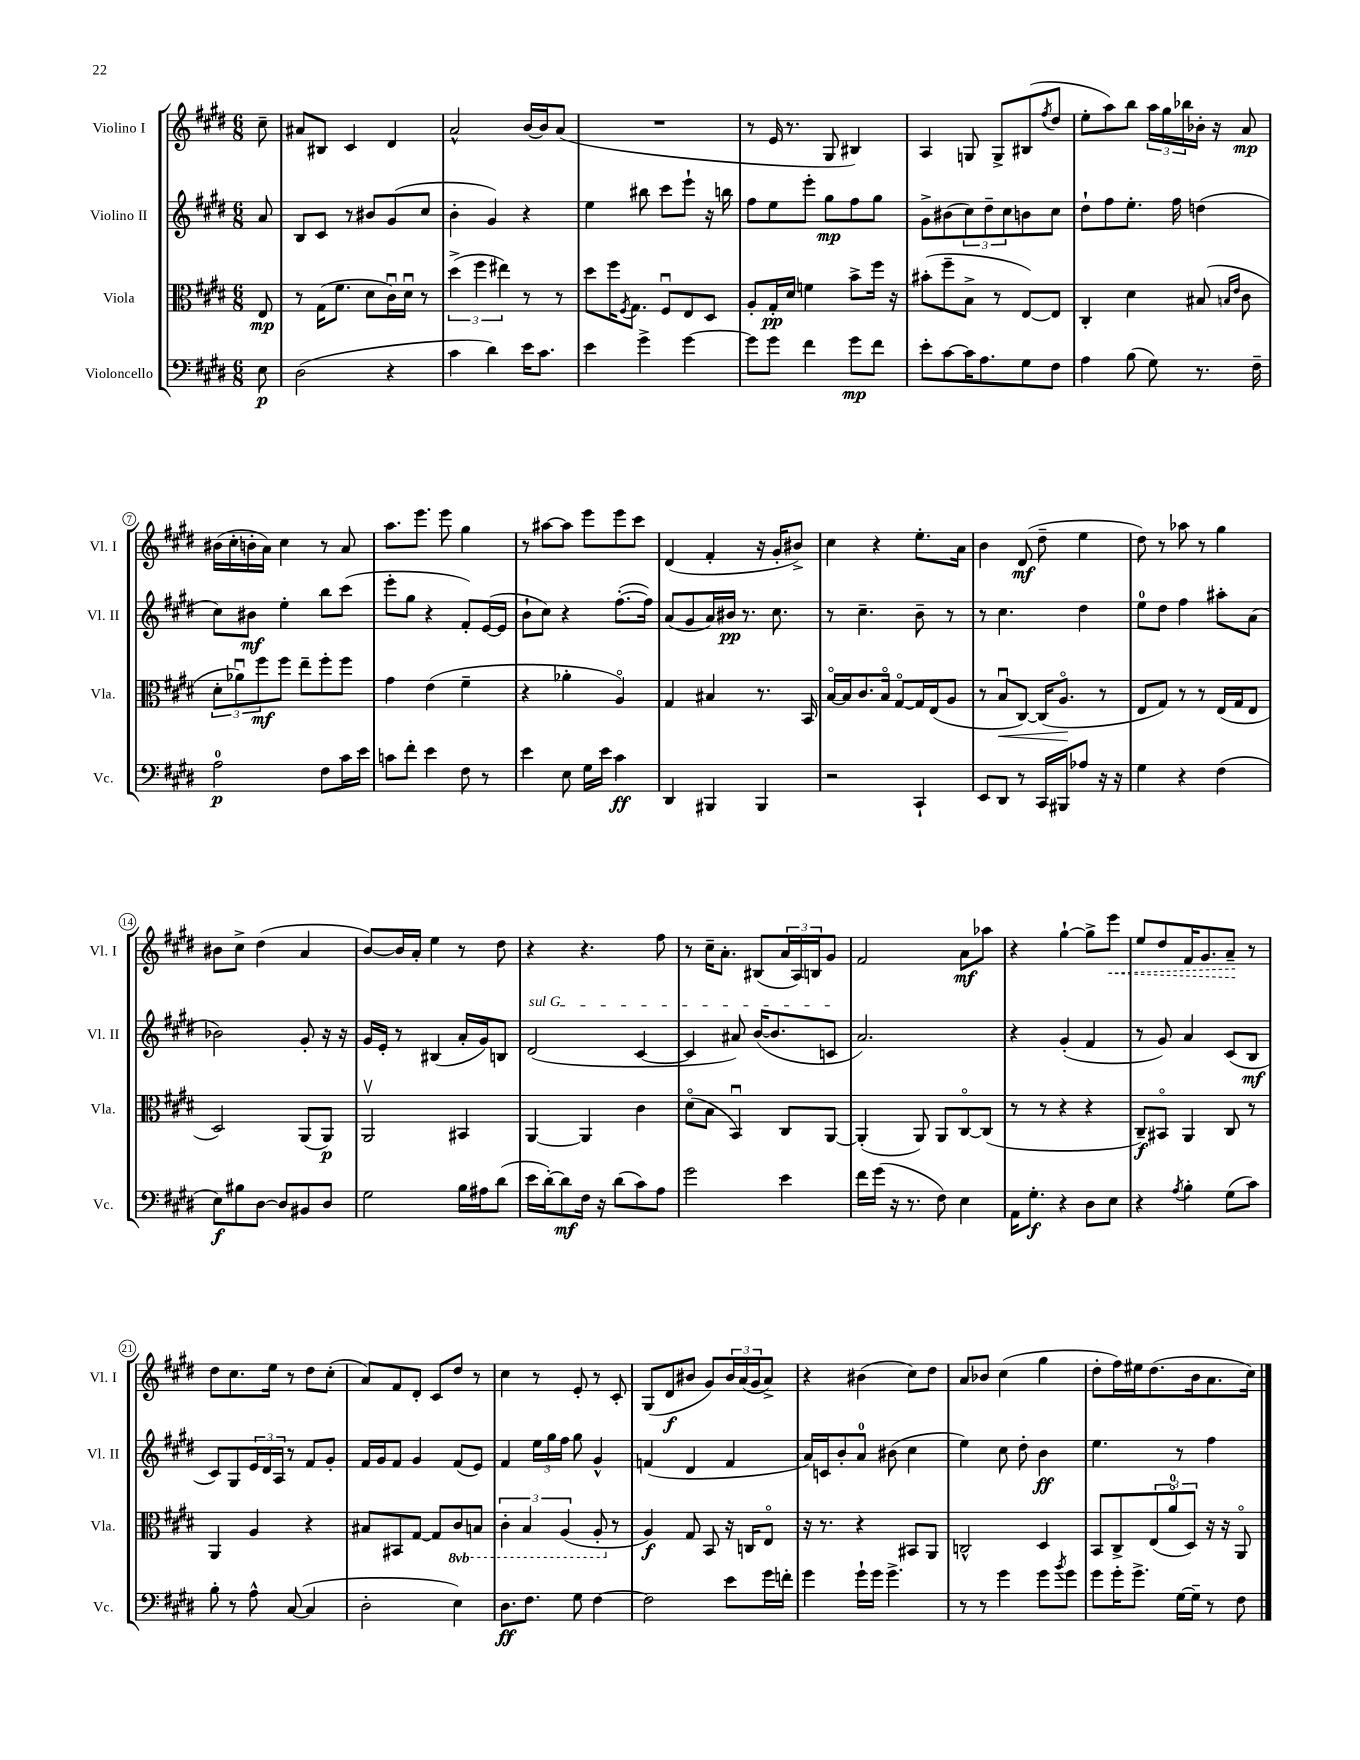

**kern	**kern	**kern	**kern
*staff4	*staff3	*staff2	*staff1
*clefF4	*clefC3	*clefG2	*clefG2
*k[f#c#g#d#]	*k[f#c#g#d#]	*k[f#c#g#d#]	*k[f#c#g#d#]
*M6/8	*M6/8	*M6/8	*M6/8
8E	8E	8a	8cc#~
=	=	=	=
(2D#	8r	8B	8a#
.	(16G#	8c#	8B#
.	8.f#	.	.
.	.	8r	4c#
.	8d#	8b#	.
4r	16c#u)	(8g#	4d#
.	16d#u	.	.
.	8r	8cc#	.
=	=	=	=
4c#	(6dd#^	4b'	2a^^
.	6ff#	.	.
4d#)	.	4g#)	.
.	6ee#)	.	.
16e	8r	4r	[16b
8.c#	.	.	16b]
.	8r	.	(8a
=	=	=	=
4e	8dd#	4ee	2.r
.	16ff#	.	.
.	8qF#	.	.
.	8.G#	.	.
4g#^	.	8bb#	.
.	8F#u	8ccc#	.
[4g#	8E	8eee`	.
.	8D#	16r	.
.	.	16bb	.
=	=	=	=
8g#]	8A'	8ff#	8r
8g#	16G#'	8ee	16e
.	16d#	.	8.r
4f#	4f	8eee'	.
.	.	8gg#	8G#
8g#	8b^	8ff#	4B#)
8f#	16ff#	8gg#	.
.	16r	.	.
=	=	=	=
8e'	(8b#'	8g#^	4A
[8c#	8ff#~	(8b#	.
16c#]	8B^	12cc#)	8G
8.A	.	.	.
.	.	12dd#~	.
.	8r	.	8G^
.	.	12cc#	.
8G#	[8E)	8b	(8B#
.	.	.	8qff#
8F#	8E]	8cc#	8dd#
=	=	=	=
4A	4C#'	8dd#`	8ee'
.	.	8ff#	8aa)
(8B	4d#	8.ee'	8bb
8G#)	.	.	24aa
.	.	.	24gg#
.	.	16ff#	.
.	.	.	24bb-
8.r	(8B#	(4dd	16b-'
.	.	.	16r
.	16qqB	.	.
.	16qqe	.	.
.	8c#	.	8a
16F#~	.	.	.
=	=	=	=
2A	12d#'	8cc#)	(16b#
.	.	.	16cc#'
.	12a-u)	.	.
.	.	8b#	16b'
.	12ff#	.	.
.	.	.	16a)
.	8ff#	4ee'	4cc#
.	8ee~	.	.
8F#	8ff#'	8bb	8r
16c#	8ff#	(8ccc#	8a
16e	.	.	.
=	=	=	=
8c	4g#	8eee'	8.aa
8f#'	.	8gg#	.
.	.	.	8.eee
4e	(4e	4r	.
.	.	.	8eee
8F#	4f#~	8f#')	4gg#
8r	.	([16e	.
.	.	16e]	.
=	=	=	=
4e	4r	8b`	8r
.	.	8cc#)	[8aa#
8E	4a-'	4r	8aa#]
16G#	.	.	8eee
16e	.	.	.
4c#	4Ao)	([8.ff#'	8eee
.	.	.	8ccc#
.	.	16ff#])	.
=	=	=	=
4DD#	4G#	(8a	(4d#
.	.	8g#	.
4BBB#	4B#	16a)	4f#'
.	.	16b#	.
.	.	8.r	.
4BBB#	8.r	.	16r
.	.	8.cc#	16g#'
.	.	.	8b#^)
.	16BB	.	.
=	=	=	=
2r	[16Bo	8r	4cc#
.	16B]	.	.
.	8.c#	4.cc#~	.
.	.	.	4r
.	16Bo	.	.
.	[8G#o	.	.
4CC#`	16G#]	8b~	8.ee'
.	(16E	.	.
.	8A	8r	.
.	.	.	16a
=	=	=	=
8EE	8r	8r	4b
8DD#	8Bu	4.cc#	.
8r	[8C#)	.	(8d#
16CC#	(16C#]	.	8dd#~
16BBB#	8.Ao	.	.
8A-	.	4dd#	4ee
16r	8r	.	.
16r	.	.	.
=	=	=	=
4G#	8E	8ee	8dd#)
.	8G#)	8dd#	8r
4r	8r	4ff#	8aa-
.	8r	.	8r
(4F#	(16E	8aa#'	4gg#
.	16G#	.	.
.	8E	(8a	.
=	=	=	=
8E)	2D#)	2b-)	8b#
8B#	.	.	8cc#^
[8D#	.	.	(4dd#
8D#]	.	.	.
8BB#	(8AA	8g#'	4a
8D#	8AA)	16r	.
.	.	16r	.
=	=	=	=
2G#	2AAv	16g#	[8b)
.	.	16e'	.
.	.	8r	16b]
.	.	.	16a'
.	.	(4B#	4ee
16B	4BB#	16a'	8r
16A#	.	16g#)	.
(8d#	.	8B	8dd#
=	=	=	=
16e	[4AA	(2d#	4r
[16d#')	.	.	.
8d#]	.	.	.
16F#	4AA]	.	4.r
16r	.	.	.
(8d#	.	.	.
8c#)	4c#	[4c#	.
8A	.	.	8ff#
=	=	=	=
2g#	(8d#o	4c#]	8r
.	8B	.	16cc#~
.	.	.	8.a'
.	4BBu)	8a#)	.
.	.	([16b	(8B#
.	.	8.b]	.
4e	8C#	.	24a
.	.	.	24A)
.	.	.	24B
.	[8AA	8c	8g#
=	=	=	=
16f#	(4AA']	2.a)	2f#
(16g#	.	.	.
16r	.	.	.
8.r	.	.	.
.	8AA)	.	.
8F#)	8AA	.	.
4E	[8C#o	.	8a
.	(8C#]	.	8aa-
=	=	=	=
16AA	8r	4r	4r
8.G#'	.	.	.
.	8r	.	.
4r	4r	(4g#'	[4gg#`
8D#	4r	4f#	8gg#^]
8E	.	.	8eee
=	=	=	=
4r	8C#~)	8r	8ee
.	8BB#o	8g#)	8dd#
8qA	.	.	.
4B'	4AA	4a	16f#
.	.	.	8.g#
(8G#	8C#	(8c#	8a~
8c#)	8r	8B	8r
=	=	=	=
8B'	4AA	8c#)	8dd#
8r	.	8G#	8.cc#
8A^^	4A	24e	.
.	.	24d#	.
.	.	.	16ee
.	.	24A	.
([8C#	.	8r	8r
4C#]	4r	8f#	8dd#
.	.	8g#'	(8cc#'
=	=	=	=
2D#'	8B#	16f#	8a)
.	.	16g#	.
.	8BB#	8f#	8f#
.	[8G#	4g#	8d#'
.	8G#]	.	8c#
4E)	8C#	(8f#	8dd#
.	8BB	8e)	8r
=	=	=	=
8.D#	6C#'	4f#	4cc#
.	6BB	.	.
8.F#	.	.	.
.	.	24ee	8r
.	.	24gg#	.
.	(6AA	24ff#	.
8G#	.	8gg#	8e'
[4F#	8AA'	4g#^^	8r
.	8r	.	8c#'
=	=	=	=
2F#]	4A)	(4f	(8G#
.	.	.	8d#
.	8G#	4d#	8b#
.	8BB	.	8g#)
8e	16r	4f	24b#
.	.	.	(24a
.	16C	.	.
.	.	.	24g#
16g#	8Eo	.	8a^)
16f'	.	.	.
=	=	=	=
4g#	16r	16a)	4r
.	8.r	16c	.
.	.	8b'	.
16g#`	4r	8a	(4b#
16g#	.	.	.
4.g#^	.	(8b#	.
.	8BB#	4cc#	8cc#)
.	8AA	.	8dd#
=	=	=	=
8r	2C^^	4ee)	8a
8r	.	.	8b-
4g#	.	8cc#	(4cc#
.	.	8dd#'	.
8g#	4D#	4b	4gg#
8qb	.	.	.
8g#	.	.	.
=	=	=	=
8g#	8BB	4.ee	8dd#'
16g#'	8C#^	.	16ff#)
8.g#^	.	.	16ee#
.	(12E	.	(8.dd#
.	12ao	.	.
[16G#	.	8r	.
.	12D#)	.	.
16G#~]	.	.	16b
8r	16r	4ff#	8.a
.	16r	.	.
8F#	8AAo	.	.
.	.	.	16cc#)
==	==	==	==
*-	*-	*-	*-
